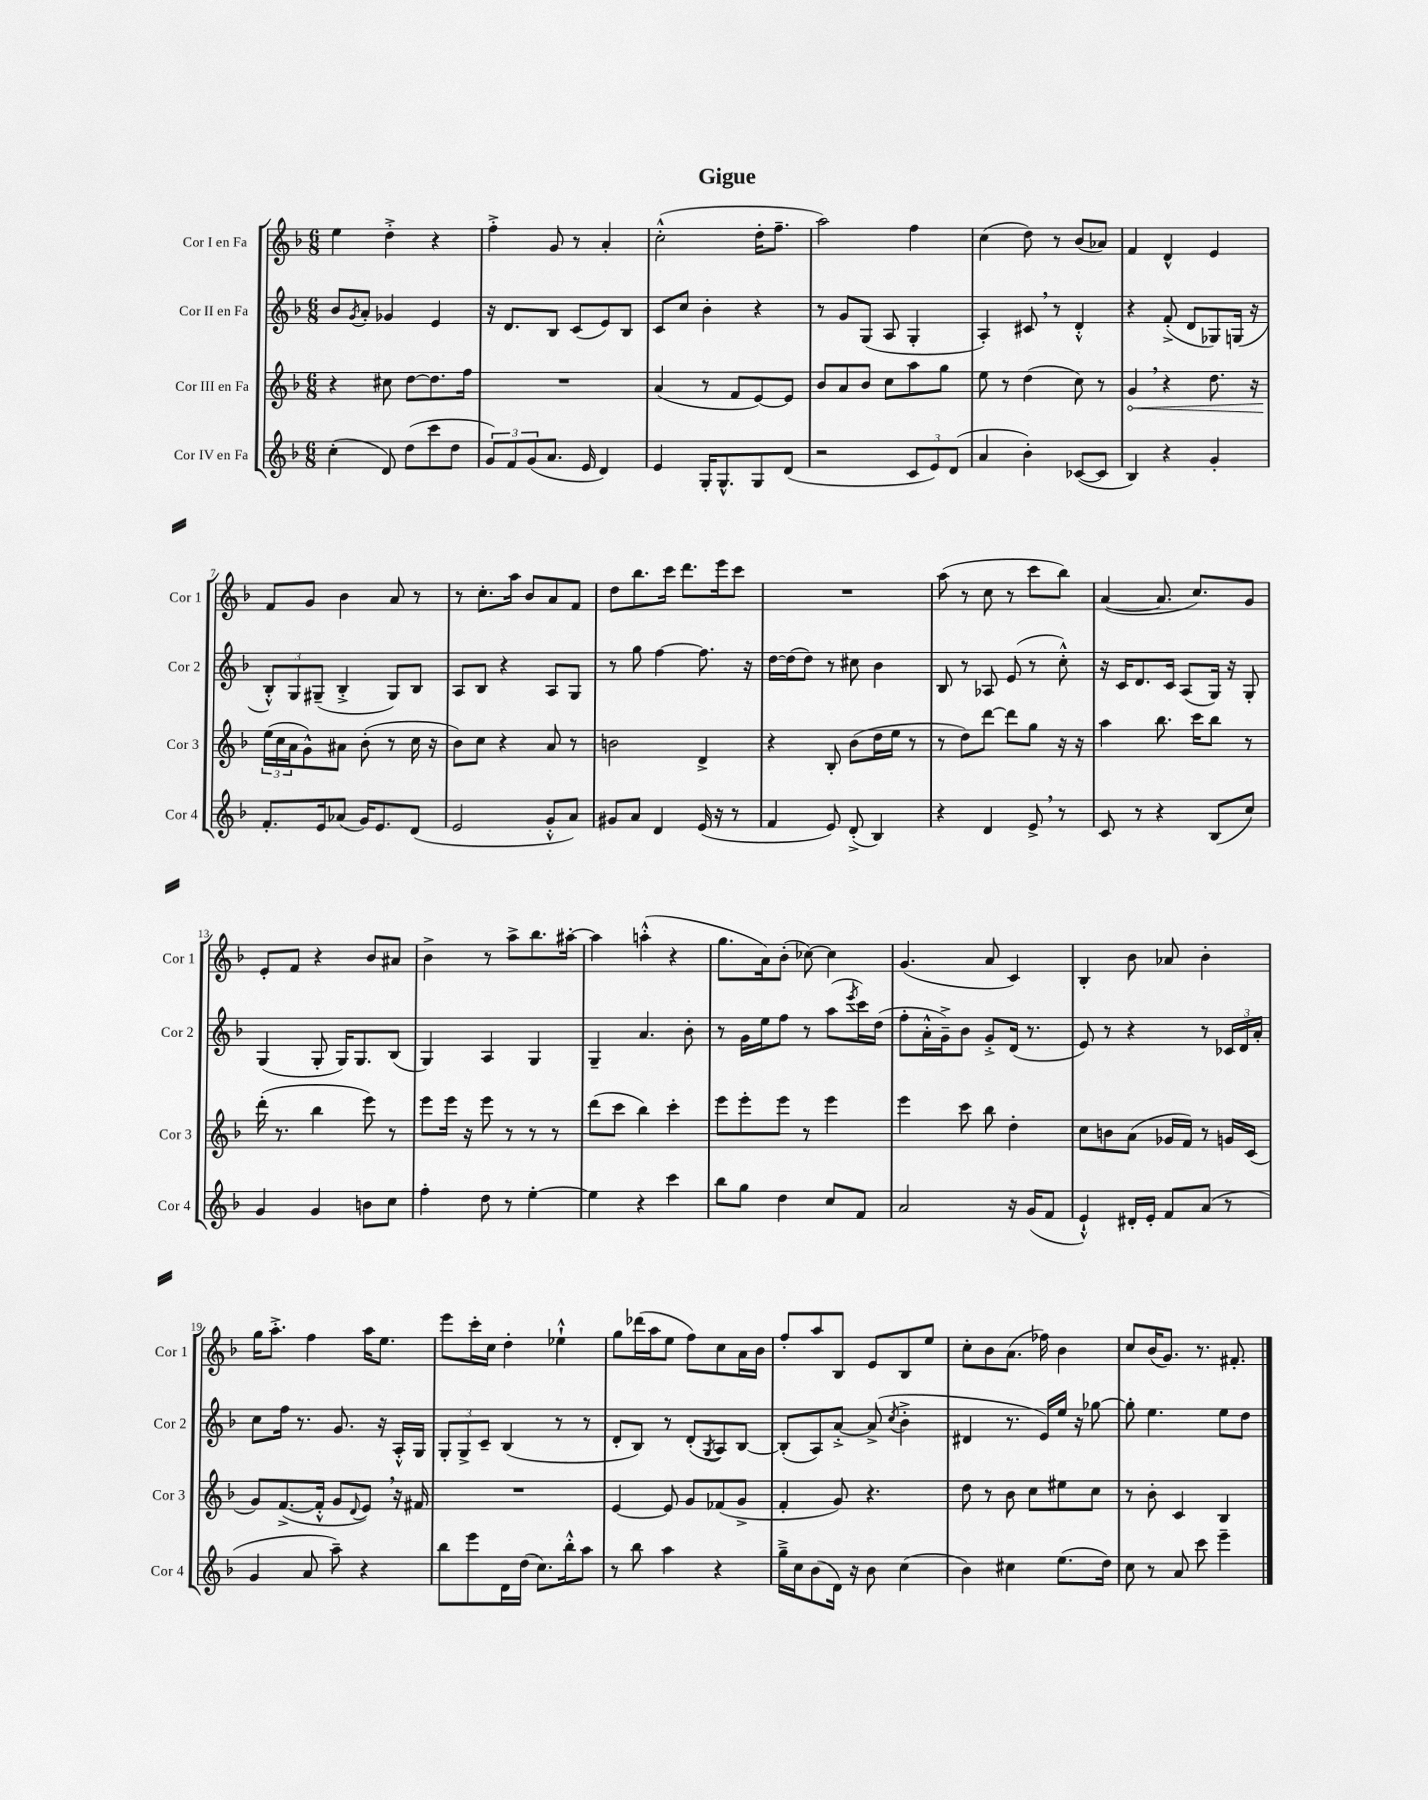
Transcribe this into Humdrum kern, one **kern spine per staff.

**kern	**kern	**kern	**kern
*staff4	*staff3	*staff2	*staff1
*clefG2	*clefG2	*clefG2	*clefG2
*k[b-]	*k[b-]	*k[b-]	*k[b-]
*M6/8	*M6/8	*M6/8	*M6/8
(4cc'	4r	8b-	4ee
.	.	8qg	.
.	.	8a'	.
8d)	8cc#	4g-	4dd'^
(8dd	[8dd	.	.
8ccc	8.dd]	4e	4r
8dd	.	.	.
.	16ff	.	.
=	=	=	=
12g)	2.r	16r	4ff'^
.	.	8.d	.
12f	.	.	.
(12g	.	.	.
8.a	.	8B-	8g
.	.	(8c	8r
16e	.	.	.
4d)	.	8e)	4a'
.	.	8B-	.
=	=	=	=
4e	(4a	8c	(2cc'^^
.	.	8cc	.
16G'	8r	4b-'	.
8.G^^	.	.	.
.	8f	.	.
8G	[8e)	4r	16dd'
.	.	.	8.ff~
(8d	8e]	.	.
=	=	=	=
2r	8b-	8r	2aa)
.	8a	8g	.
.	8b-	(8G	.
.	8cc	8A	.
12c	8aa	4G'	4ff
12e)	.	.	.
.	8gg	.	.
(12d	.	.	.
=	=	=	=
4a	8ee	4A')	(4cc
.	8r	.	.
4b-')	(4dd	8c#	8dd)
.	.	8r	8r
([8c-	8cc)	4d'^^	(8b-
8c-]	8r	.	8a-)
=	=	=	=
4B-)	4g	4r	4f
4r	4r	(8f'^	4d^^
.	.	8d	.
4g'	8.dd	8G-)	4e
.	.	(16G	.
.	16r	16r	.
=	=	=	=
8.f'	(24ee	12B-'^^)	8f
.	24cc	.	.
.	24a	12G	.
.	8g^^)	.	8g
.	.	(12G#~	.
16e	.	.	.
(8a-	8a#	4B-'^	4b-
16g)	(8b-'	.	.
8.e	.	.	.
.	8r	8G#)	8a
(8d	16cc	8B-	8r
.	16r	.	.
=	=	=	=
2e	8b-)	8A	8r
.	8cc	8B-	8.cc'
.	4r	4r	.
.	.	.	16aa
.	.	.	8b-
8g'^^	8a	8A	8a
8a)	8r	8G	8f
=	=	=	=
8g#	2b	8r	8dd
8a	.	8gg	8.bb-
4d	.	[4ff	.
.	.	.	16ccc
.	.	.	8.ddd
(16e	4d^	8.ff]	.
16r	.	.	16eee
8r	.	.	8ccc
.	.	16r	.
=	=	=	=
4f	4r	[16dd	2.r
.	.	(16dd]	.
.	.	8dd)	.
8e)	8B-'	8r	.
(8d'^	(8b-	8cc#	.
4B-)	16dd	4b-	.
.	16ee	.	.
.	8r	.	.
=	=	=	=
4r	8r	8B-	(8aa
.	8dd)	8r	8r
4d	[8ddd	8A-	8cc
.	8ddd]	(8e	8r
8e^	8gg	8r	8ccc
8r	16r	8cc'^^)	8bb-)
.	16r	.	.
=	=	=	=
8c	4aa	16r	([4a
.	.	16c	.
8r	.	8.d	.
4r	8.bb-	.	8.a]
.	.	16c	.
.	.	(8A	.
.	16ccc	.	8.cc)
(8B-	8bb-	16G)	.
.	.	16r	.
8cc)	8r	8G'	8g
=	=	=	=
4g	(16ddd'	(4G	8e'
.	8.r	.	.
.	.	.	8f
4g	4bb-	8G'	4r
.	.	16G)	.
.	.	8.G	.
8b	8eee)	.	8b-
8cc	8r	(8B-	8a#
=	=	=	=
4ff'	8eee	4G)	4b-^
.	16eee	.	.
.	16r	.	.
8dd	8eee	4A	8r
8r	8r	.	8aa^
[4ee'	8r	4G	8.bb-
.	8r	.	.
.	.	.	[16aa#'
=	=	=	=
4ee]	(8ddd	4G~	4aa#]
.	8ccc	.	.
4r	4bb-)	4.a	(4aa'^^
4ccc	4ccc'	.	4r
.	.	8b-'	.
=	=	=	=
8bb-	8eee	8r	8.gg
8gg	8eee'	16g	.
.	.	16ee	16a)
4dd	8eee	8ff	(8b-'
.	8r	8r	[8cc-)
8cc	4eee	(8aa	4cc-]
.	.	8qeee	.
8f	.	16ccc)	.
.	.	(16dd	.
=	=	=	=
2a	4eee	8ff'	(4.g
.	.	16a'^^	.
.	.	16g~^)	.
.	8ccc	8b-	.
.	8bb-	8g'^	8a
16r	4dd'	(16d	4c)
(16g	.	8.r	.
8f	.	.	.
=	=	=	=
4e`^^)	8cc	8e)	4B-'
.	8b	8r	.
16d#'	(8a	4r	8b-
16e'	.	.	.
8f	16g-	.	8a-
.	16f)	.	.
(8a	8r	8r	4b-'
8r	16g	24c-	.
.	.	24d	.
.	(16c	.	.
.	.	24a'	.
=	=	=	=
4g	8g)	8cc	16gg
.	.	.	8.aa'^
.	([8.f^	16ff	.
.	.	8.r	.
8a	.	.	4ff
.	16f'^^]	.	.
8aa~)	8g	8.g	.
.	8qqd	.	.
4r	8e)	.	16aa
.	.	16r	8.ee
.	16r	16A'^^	.
.	16f#	16G	.
=	=	=	=
8bb-	2.r	12G'	8eee
.	.	12G^	.
8eee	.	.	16ccc'
.	.	12c~	.
.	.	.	16cc
16d	.	(4B-	4dd'
(16dd	.	.	.
8.cc)	.	.	.
.	.	8r	4ee-`^^
16bb-'^^	.	.	.
8aa	.	8r	.
=	=	=	=
8r	[4e	8d'	8gg
8bb-	.	8B-)	(16ddd-
.	.	.	16aa
4aa	8e]	8r	8ee
.	8g	(8d'	8ff)
.	.	8qG	.
4r	(8f-	8A)	8cc
.	8g^	[8B-	16a
.	.	.	16b-
=	=	=	=
16gg~^	4f'	(8B-']	8ff'
16cc	.	.	.
(8b-	.	8A)	8aa
16d)	8g)	[8a'^	8B-
16r	.	.	.
8b-	4.r	(8a^]	8e
.	.	8qcc	.
(4cc	.	4b-'^	8B-
.	.	.	8ee
=	=	=	=
4b-)	8dd	4d#	8cc'
.	8r	.	8b-
4cc#	8b-	8.r	(8.a
.	8cc	.	.
.	.	16e)	16ff-)
(8.ee	8ee#	16ee	4b-
.	.	16r	.
.	8cc	[8gg-	.
16dd)	.	.	.
=	=	=	=
8cc	8r	8gg-']	8cc
8r	8b-'	4.ee	(16b-
.	.	.	8.g)
8a	4c	.	.
8ccc	.	.	8.r
4eee~	4B-	8ee	.
.	.	.	8.f#'
.	.	8dd	.
==	==	==	==
*-	*-	*-	*-
